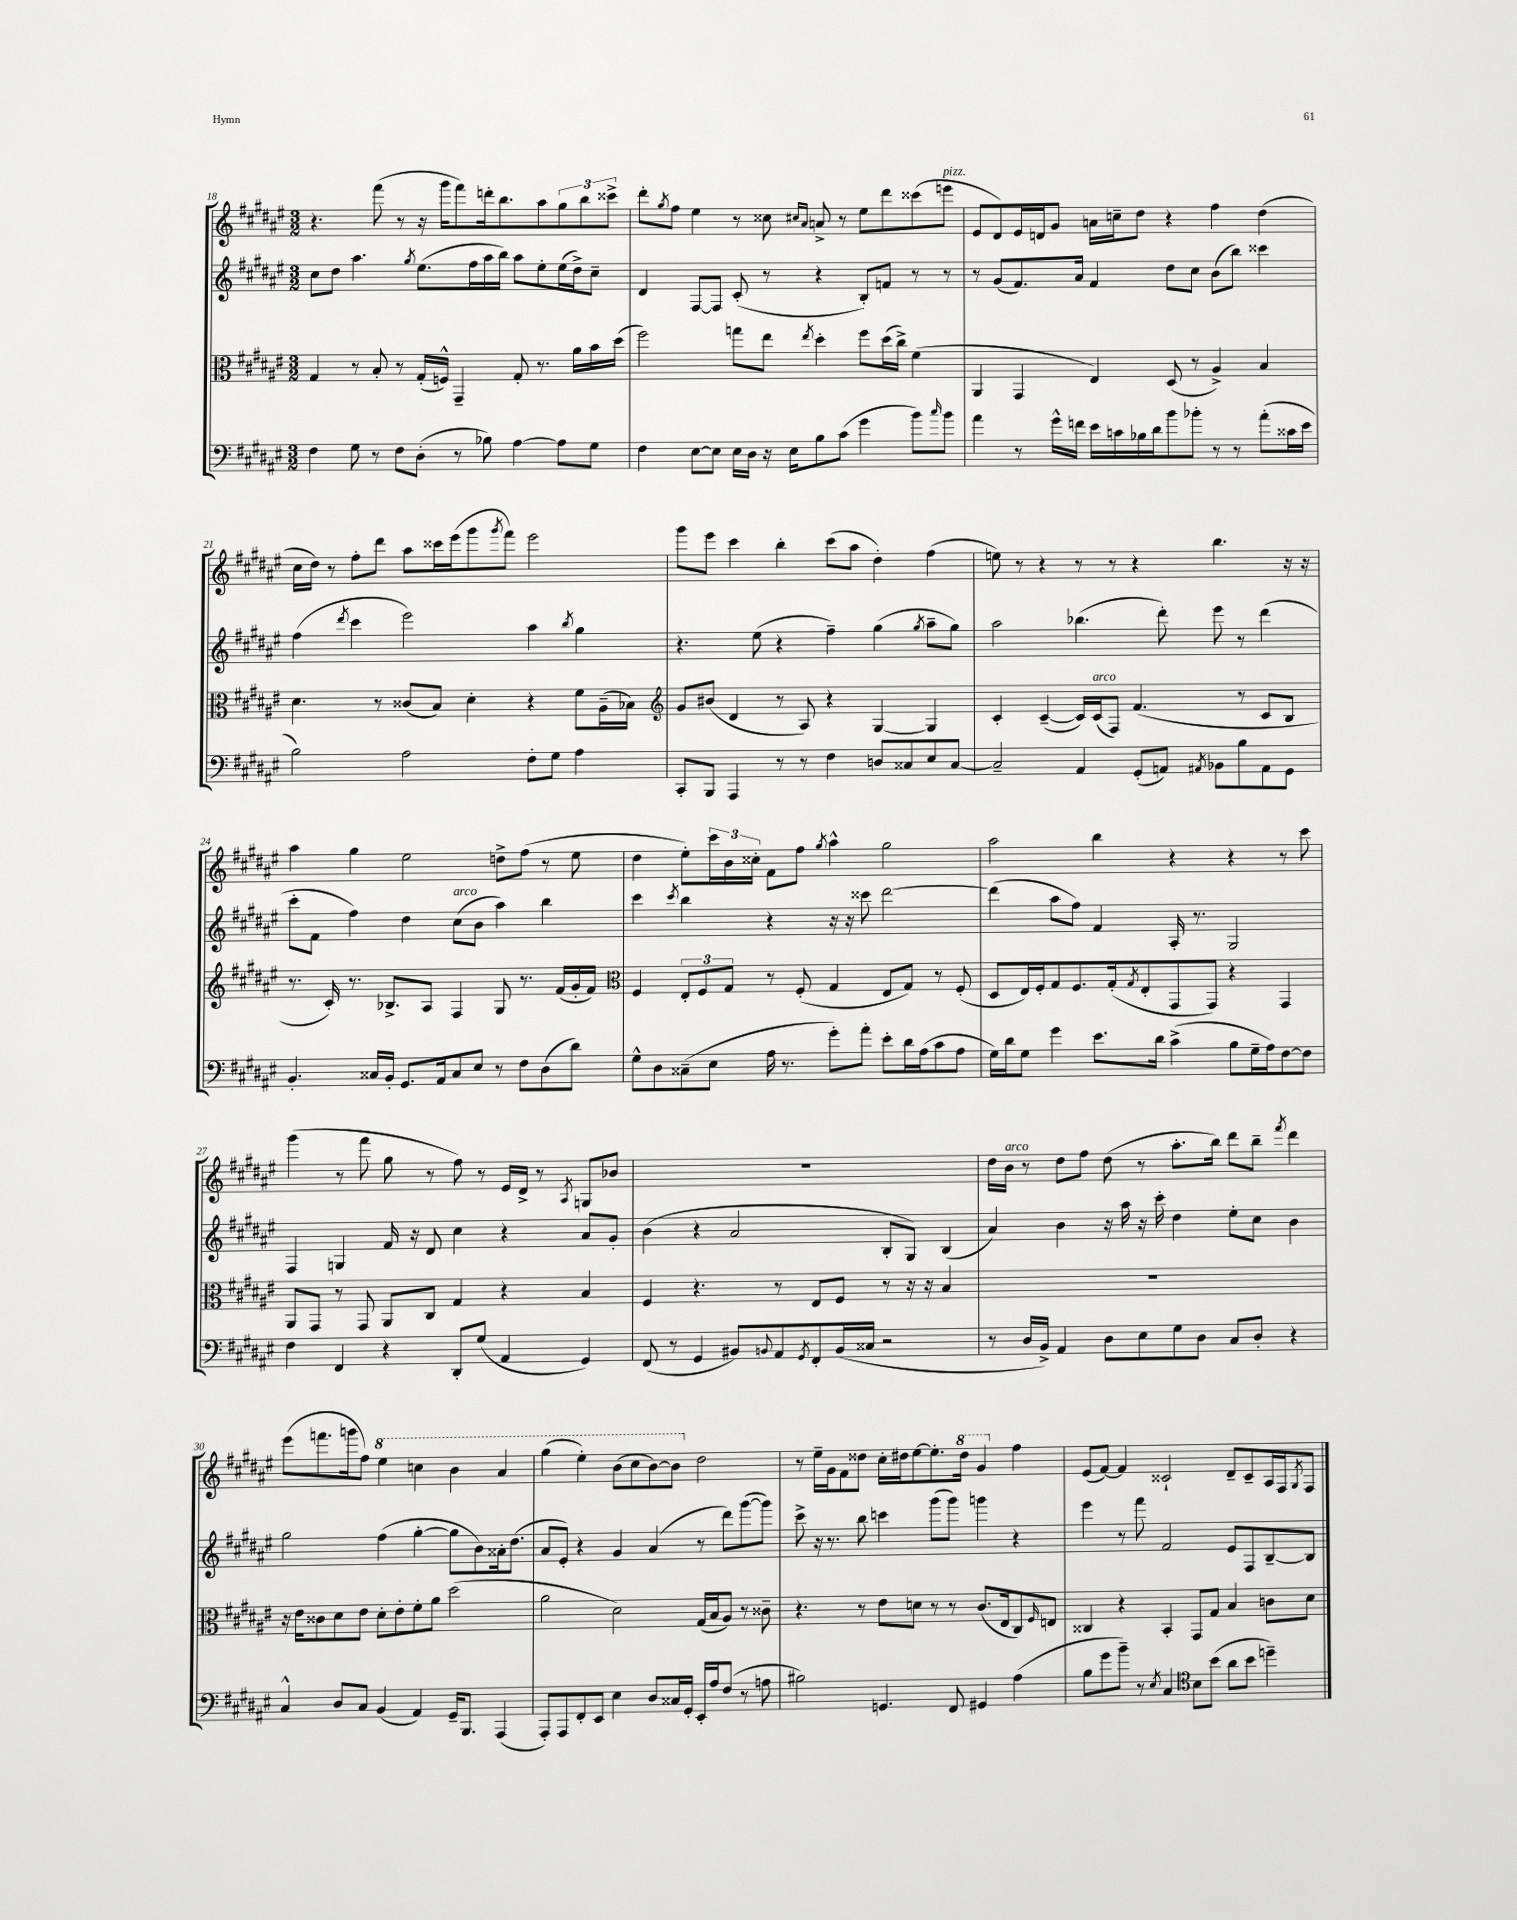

**kern	**kern	**kern	**kern
*staff4	*staff3	*staff2	*staff1
*clefF4	*clefC3	*clefG2	*clefG2
*k[f#c#g#d#a#e#]	*k[f#c#g#d#a#e#]	*k[f#c#g#d#a#e#]	*k[f#c#g#d#a#e#]
*M3/2	*M3/2	*M3/2	*M3/2
4F#	4G#	8cc#	4.r
.	.	8dd#	.
8G#	8r	4.aa#	.
8r	8B'	.	(8fff#
8F#	8r	.	8r
.	.	8qgg#	.
(8D#'	(16G#'	(8.ee#	16r
.	16F^^)	.	16ggg#
8r	4GG#~	.	8fff#)
.	.	16ff#	.
8B-)	.	16aa#	16ddd'
.	.	16bb)	8.bb
[4A#	8G#'	8aa#	.
.	8.r	8ee#'	8aa#
8A#]	.	(16ee#	12gg#
.	16a#	16dd#^)	.
.	.	.	12bb
8G#	16b	8cc#~	.
.	.	.	12ccc##^
.	(16dd#	.	.
=	=	=	=
4F#	2ff#)	4d#	8ddd#'
.	.	.	8qgg#
.	.	.	8ff#
[8E#	.	[8F#	4ee#
8E#]	.	8F#]	.
16E#	8gg	(8c#'	8r
16D#	.	.	.
16r	8ee#	8r	8cc##
16E#	.	.	.
.	.	.	16qqcc#
.	8qee#	.	16qqa#
8B	4dd#'	4r	8a^
(8c#	.	.	8r
4g#	8ff#	8B')	8ee#
.	(16dd#	8f	8ddd#
.	16cc#^)	.	.
8b)	(4f#	8r	(8ccc##
16qqcc#	.	.	.
8b	.	8r	8eee
=	=	=	=
4a#	4AA#	8r	8e#
.	.	(8g#	8d#)
8r	4GG#	8.f#)	16e#
.	.	.	16d
16g#^^	.	.	8g#
16f	.	16a#	.
16e#	4E#)	4f#	16a
16c	.	.	16cc~
16B-	.	.	8dd#
16d#	.	.	.
8b	(8D#	8dd#	4r
8b-'	8r	8cc#	.
8r	4A#^)	(8b	4ff#
8r	.	8bb)	.
(8a#'	4B	4ccc##	(4dd#
16c##	.	.	.
16e#	.	.	.
=	=	=	=
2B)	4.d#	(4ff#	16cc#
.	.	.	16dd#)
.	.	.	8r
.	.	8qddd#	.
.	.	4ccc#	8ff#'
.	8r	.	8ddd#
2A#	(8c##	2eee#)	8aa#
.	8B)	.	16ccc##
.	.	.	(16eee#
.	4d#'	.	8ggg#
.	.	.	8qggg#
.	.	.	8fff#)
8F#'	4r	4aa#	2eee#
8G#	.	.	.
.	.	8qbb	.
4A#	8f#	4gg#	.
.	(16A#~	.	.
.	16B-)	.	.
=	=	=	=
*	*clefG2	*	*
8CC#'	8g#	4.r	8ggg#
8BBB	(8b#	.	8eee#
4AAA#	4d#	.	4ccc#
.	.	(8ee#	.
8r	8r	4r	4bb'
8r	8A#)	.	.
4F#	4r	4ff#~)	(8ccc#
.	.	.	8aa#
8D	[4G#	(4gg#	4dd#')
8C##	.	.	.
.	.	8qgg#	.
8E#	4G#]	8aa#~	(4ff#
[8C##	.	8gg#)	.
=	=	=	=
2C##~]	4c#'	2aa#	8ee)
.	.	.	8r
.	([4c#~	.	4r
4AA#	16c#])	(4.bb-	8r
.	(16c#	.	.
.	8F#)	.	8r
(8GG#'	(4.f#	.	4r
8AA)	.	8ddd#')	.
8qAA#	.	.	.
8BB-	.	8eee#	4.bb
8B	8r	8r	.
8AA#	8c#	(4ddd#	.
8GG#	8B	.	16r
.	.	.	16r
=	=	=	=
4.BB'	8.r	8ccc#'	4aa#
.	.	8f#	.
.	16c#')	.	.
.	8.r	4ff#)	4gg#
16C##	.	.	.
16BB'	8.B-^	.	.
8.GG#	.	4dd#	2ee#
.	8A#	.	.
16AA#	.	.	.
8C##	4F#	(8cc#	.
8E#	.	8b	.
8r	8G#	4aa#)	8dd^
8F#	8.r	.	(8ff#
(8D#	.	4bb	8r
.	(16f#	.	.
8d#)	16g#'	.	8ee#
.	16f#)	.	.
=	=	=	=
*	*clefC3	*	*
8G#^^	4F#	4ccc#	4dd#
8D#	.	.	.
.	.	8qccc#	.
(8C##~	12E#'	4bb	8ee#')
.	12F#	.	.
8E#	.	.	24ccc#
.	12G#	.	24b
.	.	.	24cc##'
16A#	8r	4r	8f#
8.r	.	.	.
.	(8F#'	.	8ff#
.	.	.	8qgg#
8g#')	4G#	16r	4aa#^^
.	.	16r	.
8a#'	.	8ccc##	.
8e#'	8E#	[2ddd#	2gg#
16d#	8G#)	.	.
(16A#	.	.	.
8c#	8r	.	.
8A#	(8F#'	.	.
=	=	=	=
16G#)	8D#	(4ddd#]	2aa#
16d#	.	.	.
8G#	16E#)	.	.
.	16F#'	.	.
4g#	8G#	8aa#	.
.	8.F#	8ff#)	.
8.e#	.	4f#	4bb
.	(16G#'	.	.
.	8qG#	.	.
.	8E#'	.	.
16d#	.	.	.
(4c#^	8GG#	16A#'	4r
.	.	8.r	.
.	8GG#)	.	.
8B	4r	2G#	4r
16G#~	.	.	.
16A#)	.	.	.
[8F#	4GG#	.	8r
8F#]	.	.	8ccc#
=	=	=	=
4F#	8AA#	4F#	(4ggg#
.	8GG#	.	.
4FF#	8r	4G	8r
.	8GG#	.	8fff#
4r	8AA#	16f#	8gg#
.	.	16r	.
.	8C#	8d#	8r
8DD#'	4G#	4cc#	8ff#)
(8G#	.	.	8r
4AA#	4r	4r	16e#
.	.	.	16d#^
.	.	.	8r
.	.	.	8qA#
4GG#)	4B	8a#	8G
.	.	8g#'	8b-
=	=	=	=
(8FF#	4F#	(4b	1.r
8r	.	.	.
4GG#	4.r	4r	.
8BB#)	.	2a#	.
8qqBB	.	.	.
8AA#	8r	.	.
8qGG#	.	.	.
8FF#'	8E#	.	.
(16BB	8F#	.	.
16C##	.	.	.
2r	8r	8B'	.
.	16r	8G#)	.
.	16r	.	.
.	4B	(4B	.
=	=	=	=
8r	1.r	4a#)	16dd#
.	.	.	16b
16D#	.	.	8r
16BB^)	.	.	.
4AA#	.	4b	8dd#
.	.	.	8ff#
8D#	.	16r	(8dd#
.	.	16aa#	.
8E#	.	16r	8r
.	.	16ccc#'	.
8G#	.	4dd#	8.aa#'
8D#	.	.	.
.	.	.	16bb)
8C#	.	8ee#'	8ddd#
8D#'	.	8cc#	8bb~
.	.	.	8qfff#
4r	.	4b	4ddd#
=	=	=	=
4C#^^	16r	2gg#	(8eee#
.	16e#	.	.
.	8c##	.	8.fff
8D#	8d#	.	.
.	.	.	16ggg
8C#	8e#	.	8ff#)
(4BB	8d#'	(4ff#	4eee#
.	8e#'	.	.
4AA#)	8f#'	[4gg#'	4ccc
.	8a#	.	.
16GG#~	(2dd#	8gg#]	4bb
8.BBB	.	.	.
.	.	8b)	.
(4AAA#	.	16a##'	4aa#
.	.	(8.dd#	.
=	=	=	=
8AAA#')	2a#	8a#	(4ggg#
8AAA#	.	8e#')	.
8FF#'	.	4r	4eee#')
8EE#	.	.	.
4E#	2d#)	4g#	(8bb
.	.	.	8ccc#
8D#	.	(4a#	[8bb)
16C##	.	.	8bb]
16GG#'	.	.	.
16EE#'	(16G#	8r	2dd#
16A#	16B	.	.
(8F#	8A#)	8ddd#)	.
8r	8r	([8ggg#	.
8A	8c##~	8ggg#])	.
=	=	=	=
2B#)	4.r	8ccc#^	8r
.	.	16r	16ee#~
.	.	8.r	16g#
.	.	.	8f#
.	8r	8bb	8dd##
4.GG	8e#	4ccc	16cc#'
.	.	.	16dd#
.	8d	.	[8ee#
.	8r	(8ggg#	8.ee#']
8FF#	8r	8ggg#)	.
.	.	.	16ddd#
4GG#	(8.c#	4ggg	4gg#
.	16E#	.	.
(4A#	8C#)	4r	4ff#
.	16qqF#	.	.
.	8E	.	.
=	=	=	=
8B	4C##	4eee#	(8e#
8g#	.	.	[8f#)
8b~)	4r	8r	4f#]
8r	.	8fff#	.
8qE#	.	.	.
4C#	4BB'	2f#	2c##`
*clefC4	*	*	*
8B	8GG#	.	.
(8b	8G#	.	.
8a#	4B	8e#	8d#~
8b	.	8F#	8c##~
4dd~)	8c	[8B~	16A#
.	.	.	16F#
.	.	.	8qG#
.	8d#	8B]	8F#
==	==	==	==
*-	*-	*-	*-
